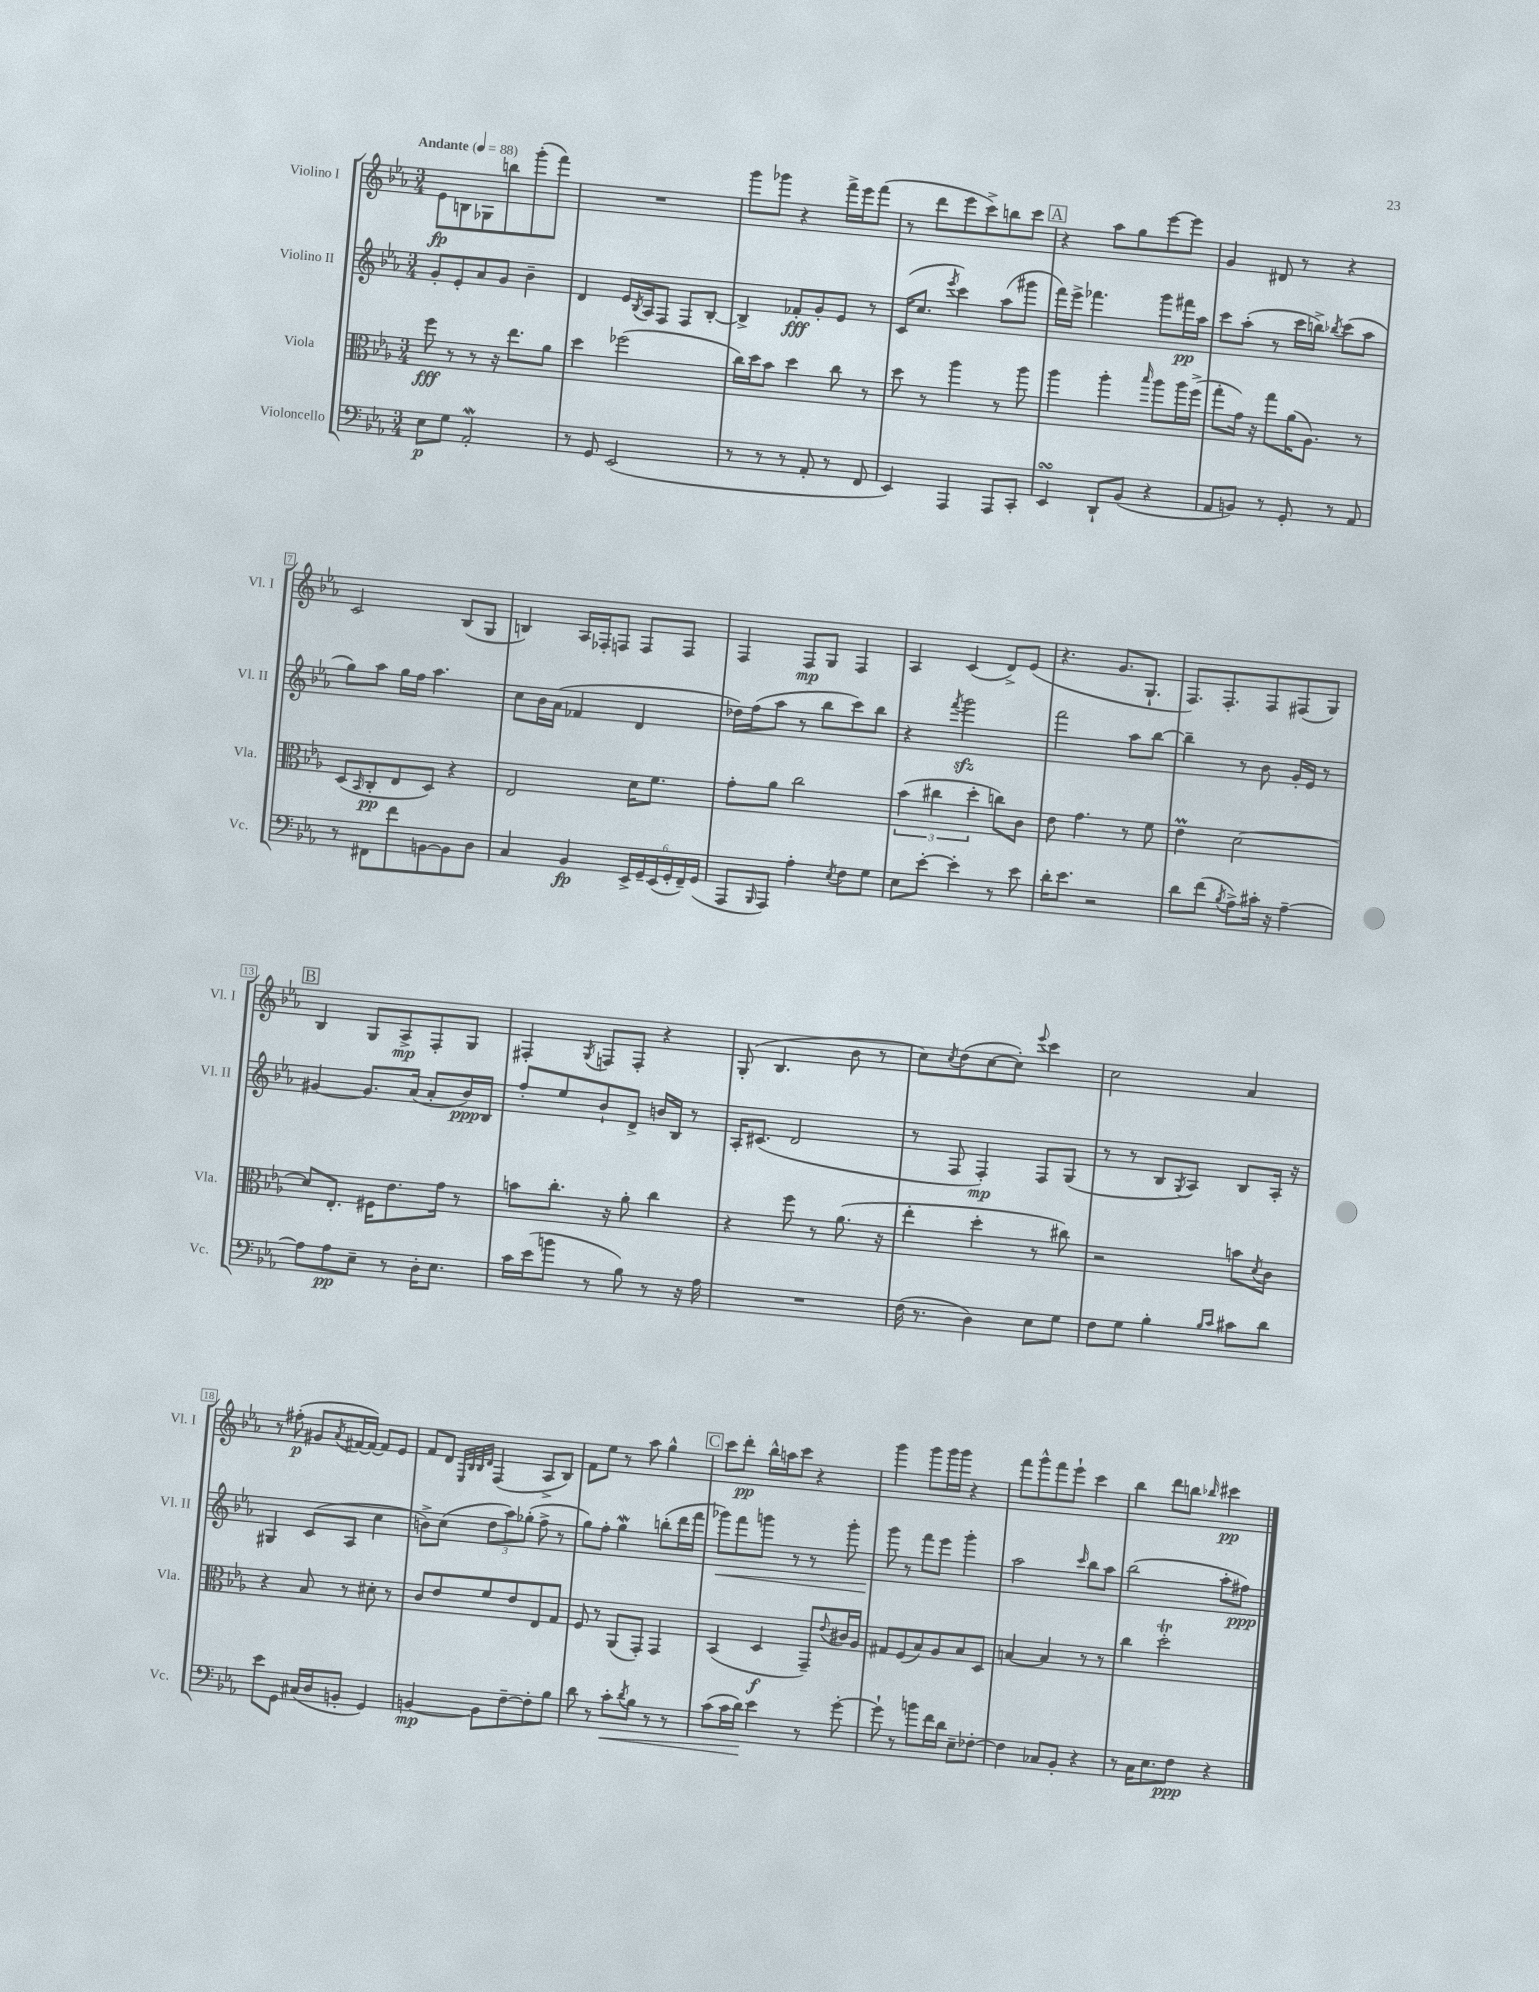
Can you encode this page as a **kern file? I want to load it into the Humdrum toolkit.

**kern	**dynam	**kern	**dynam	**kern	**dynam	**kern	**dynam
*part4	*part4	*part3	*part3	*part2	*part2	*part1	*part1
*staff4	*staff4	*staff3	*staff3	*staff2	*staff2	*staff1	*staff1
*I"Violoncello	*	*I"Viola	*	*I"Violino II	*	*I"Violino I	*
*I'Vc.	*	*I'Vla.	*	*I'Vl. II	*	*I'Vl. I	*
*clefF4	*	*clefC3	*	*clefG2	*	*clefG2	*
*k[b-e-a-]	*	*k[b-e-a-]	*	*k[b-e-a-]	*	*k[b-e-a-]	*
*M3/4	*	*M3/4	*	*M3/4	*	*M3/4	*
*MM88	*	*MM88	*	*MM88	*	*MM88	*
=1	=1	=1	=1	=1	=1	=1	=1
!	!	!	!	!	!	!LO:TX:a:B:t=Andante	!
8E-\L	p	8ff\	fff	8g'/L	.	8e-\L	fp
8G\J	.	8r	.	8e-'/	.	8Bn\	.
2AA-w'/	.	8r	.	8a-/	.	8G-X\	.
.	.	16r	.	8g/J	.	8bbn\	.
.	.	8.ee-\L	.	.	.	.	.
.	.	.	.	4b-~\	.	(8ggg'\	.
.	.	8a-\J	.	.	.	8fff\J)	.
=2	=2	=2	=2	=2	=2	=2	=2
8r	.	4dd\	.	4d/	.	2.r	.
8GG/	.	.	.	.	.	.	.
(2EE-/	.	(2ff-X\	.	16e-/LL	.	.	.
.	.	.	.	8qB-/	.	.	.
.	.	.	.	16A-/J	.	.	.
.	.	.	.	8F/J	.	.	.
.	.	.	.	8F/L	.	.	.
.	.	.	.	[8B-'/J	.	.	.
=3	=3	=3	=3	=3	=3	=3	=3
8r	.	16cc\LL)	.	4B-^/]	.	8ggg\L	.
.	.	16dd\J	.	.	.	.	.
8r	.	8b-\J	.	.	.	8ggg-X\J	.
8r	.	4dd\	.	8f-X'/L	fff	4r	.
8AA-'/	.	.	.	8g'/	.	.	.
8r	.	8cc\	.	8e-/J	.	16fff^\LL	.
.	.	.	.	.	.	16eee-\J	.
8FF/	.	8r	.	8r	.	(8fff\J	.
=4	=4	=4	=4	=4	=4	=4	=4
4EE-/)	.	8dd\	.	(16c/KL	.	8r	.
.	.	.	.	8.cc/J	.	.	.
.	.	8r	.	.	.	8ddd\L	.
.	.	.	.	8qeee-/	.	.	.
4AAA-/	.	4aa-\	.	4ccc\)	.	8eee-\	.
.	.	.	.	.	.	8ccc^\)	.
8AAA-/L	.	8r	.	(8aa-\L	.	8bbn\	.
8CC'/J	.	8aa-\	.	8ggg#X\J	.	8ccc\J	.
!!LO:REH:place=s1:t=A
=5	=5	=5	=5	=5	=5	=5	=5
4EE-sSSs/	.	4aa-\	.	16fff\LL)	.	4r	.
.	.	.	.	16eee-^\JJ	.	.	.
.	.	.	.	4.fff-X\	.	.	.
8DD`/L	.	4aa-'\	.	.	.	8aa-\L	.
(8BB-/J	.	.	.	.	.	8gg\	.
.	.	16qqbb-/	.	.	.	.	.
4r	.	8aa-\L	.	8ggg\L	.	[8eee-\	.
.	.	16aa-\L	.	16fff#X\L	pp	8eee-\J]	.
.	.	(16ff^\JJ	.	16aa-\JJ	.	.	.
=6	=6	=6	=6	=6	=6	=6	=6
8AA-/L	.	8gg'\L	.	8ccc\L	.	4g/	.
8BBn/J)	.	16g\Jk)	.	(8aa-'\J	.	.	.
.	.	16r	.	.	.	.	.
8r	.	8gg\L	.	8r	.	8d#X/	.
8GG'/	.	(16a-\K	.	16ccc\LL	.	8r	.
.	.	8.A-\J)	.	16bbn^\JJ)	.	.	.
.	.	.	.	8qbb-X/	.	.	.
8r	.	.	.	(8ccc\L	.	4r	.
8AA-/	.	8r	.	8aa-\J	.	.	.
!!LO:LB:g=z
=7	=7	=7	=7	=7	=7	=7	=7
8r	.	(8D/L	.	8gg\L)	.	2c/	.
.	.	16qqBB-/	.	.	.	.	.
8FF#X\L	.	8C'/	pp	8aa-\J	.	.	.
8f\	.	8E-/	.	16gg\LL	.	.	.
.	.	.	.	16ff\JJ	.	.	.
[8BBn\	.	8D/J)	.	4.aa-\	.	.	.
8BB\]	.	4r	.	.	.	(8B-/L	.
8D\J	.	.	.	.	.	8G/J	.
=8	=8	=8	=8	=8	=8	=8	=8
4C/	.	2E-/	.	8cc\L	.	4Bn/)	.
.	.	.	.	16b-\L	.	.	.
.	.	.	.	(16a-\JJ	.	.	.
4BB-/	fp	.	.	4f-X/	.	16A-/LL	.
.	.	.	.	.	.	16F-X'/J	.
.	.	.	.	.	.	8Fn/J	.
24EE-^/LL	.	16d\KL	.	4d/	.	8F/L	.
24GG~/	.	.	.	.	.	.	.
.	.	8.f\J	.	.	.	.	.
(24EE-/	.	.	.	.	.	.	.
24GG'/	.	.	.	.	.	8F/J	.
24FF~/)	.	.	.	.	.	.	.
(24GG/JJ	.	.	.	.	.	.	.
=9	=9	=9	=9	=9	=9	=9	=9
8AAA-/L	.	8g'\L	.	16dd-X\LL)	.	4F/	.
.	.	.	.	(16ff\J	.	.	.
16qqBBB-/	.	.	.	.	.	.	.
8AAA-/J)	.	8a-\J	.	8aa-\J	.	.	.
4A-'\	.	2cc\	.	8r	.	8F/L	mp
.	.	.	.	8bb-\L	.	8G/J	.
8qE-/	.	.	.	.	.	.	.
8F\L	.	.	.	8ccc\)	.	4F/	.
8G\J	.	.	.	8bb-\J	.	.	.
=10	=10	=10	=10	=10	=10	=10	=10
8E-\L	.	(6b-\	.	4r	.	4A-/	.
[8e-'\J	.	.	.	.	.	.	.
.	.	6cc#X\	.	.	.	.	.
.	.	.	.	8qfff/	.	.	.
4e-'\]	.	.	.	2gggzz\	.	(4c/	.
.	.	6dd'\	.	.	.	.	.
8r	.	8ccn\L)	.	.	.	8d^/L)	.
8e-\	.	8c\J	.	.	.	(8e-/J	.
=11	=11	=11	=11	=11	=11	=11	=11
16d'\KL	.	8e-\	.	2fff\	.	4.r	.
8.e-\J	.	.	.	.	.	.	.
.	.	4.g\	.	.	.	.	.
2r	.	.	.	.	.	.	.
.	.	.	.	.	.	8.g/L	.
.	.	8r	.	8aa-\L	.	.	.
.	.	.	.	.	.	8.G`/J	.
.	.	8f\	.	[8bb-\J	.	.	.
=12	=12	=12	=12	=12	=12	=12	=12
8d\L	.	4e-M\	.	4bb-~\]	.	8.F/L)	.
(8f\J	.	.	.	.	.	.	.
.	.	.	.	.	.	8.F'/	.
8qB-/	.	.	.	.	.	.	.
8A-^\L)	.	[2d\	.	8r	.	.	.
16c#X'\Jk	.	.	.	8b-\	.	8F/	.
16r	.	.	.	.	.	.	.
[4A-~\	.	.	.	16g'/LL	.	(8F#X/	.
.	.	.	.	16e-/JJ	.	.	.
.	.	.	.	8r	.	8G/J)	.
!!LO:LB:g=z
!!LO:REH:place=s1:t=B
=13	=13	=13	=13	=13	=13	=13	=13
8A-\L]	.	8d/L]	.	[4g#X/	.	4B-/	.
8A-\	pp	8.E-'/J	.	.	.	.	.
8E-~\J	.	.	.	8.g#/L]	.	8G/L	.
.	.	16F#X\KL	.	.	.	.	.
8r	.	8.e-\	.	.	.	8A-^/	mp
.	.	.	.	(16a-/Jk	.	.	.
16D'\KL	.	.	.	8a-'/L	.	8F'/	.
8.E-\J	.	16g\Jk	.	.	.	.	.
.	.	8r	.	16b-/L)	ppp	8G/J	.
.	.	.	.	16B-/JJ	.	.	.
=14	=14	=14	=14	=14	=14	=14	=14
16c\LL	.	8bn\L	.	8ff'/L	.	4F#X'/	.
(16e-\J	.	.	.	.	.	.	.
8bn\J	.	8.cc'\J	.	8ee-/	.	.	.
.	.	.	.	.	.	8qG/	.
8r	.	.	.	8b-`/	.	8Fn/L	.
.	.	16r	.	.	.	.	.
8B-\)	.	8a-'\	.	8d^/J	.	8F'/J	.
8r	.	4cc\	.	16bn/LL	.	4r	.
.	.	.	.	16B-/JJ	.	.	.
16r	.	.	.	8r	.	.	.
16A-\	.	.	.	.	.	.	.
=15	=15	=15	=15	=15	=15	=15	=15
2.r	.	4r	.	16A-'/KL	.	(8G'/	.
.	.	.	.	(8.c#X/J	.	.	.
.	.	.	.	.	.	4.B-/	.
.	.	8ff\	.	2d/	.	.	.
.	.	8r	.	.	.	.	.
.	.	(8.a-\	.	.	.	8b-\	.
.	.	.	.	.	.	8r	.
.	.	16r	.	.	.	.	.
=16	=16	=16	=16	=16	=16	=16	=16
(16F\	.	4ee-'\	.	8r	.	8cc\L)	.
8.r	.	.	.	.	.	.	.
.	.	.	.	.	.	8qcc/	.
.	.	.	.	8F/	.	(8dd\	.
4D\)	.	4dd'\	.	4F'/)	mp	[8cc\	.
.	.	.	.	.	.	8cc'\J])	.
.	.	.	.	.	.	8qqeee-/	.
8E-\L	.	8r	.	8F/L	.	4ccc\	.
8G\J	.	8cc#X\)	.	(8G/J	.	.	.
=17	=17	=17	=17	=17	=17	=17	=17
8F\L	.	2r	.	8r	.	2cc\	.
8G\J	.	.	.	8r	.	.	.
4B-'\	.	.	.	8B-/L	.	.	.
.	.	.	.	8qG/	.	.	.
.	.	.	.	8A-/J)	.	.	.
16qqB-/LL	.	.	.	.	.	.	.
16qqc/JJ	.	.	.	.	.	.	.
8c#X\L	.	8bn\L	.	8B-/L	.	4a-/	.
.	.	8qd/	.	.	.	.	.
8d\J	.	8c\J	.	16A-'/Jk	.	.	.
.	.	.	.	16r	.	.	.
!!LO:LB:g=z
=18	=18	=18	=18	=18	=18	=18	=18
8e-\L	.	4r	.	4G#X/	.	8r	.
8GG\J	.	.	.	.	.	(8ff#X'\	p
(16C#X/LL	.	8B-/	.	(8c/L	.	8g#X/L	.
16D/J	.	.	.	.	.	.	.
.	.	.	.	.	.	8qa-/	.
8BBn'/J	.	8r	.	8A-/J	.	[16f#X/L	.
.	.	.	.	.	.	16f#/JJ_)	.
4GG/)	.	8d#X'\	.	4cc\	.	8f#/L]	.
.	.	8r	.	.	.	8e-/J	.
=19	=19	=19	=19	=19	=19	=19	=19
[4BBn/	mp	8c/L	.	8bn^\L)	.	8f/L	.
.	.	8e-/	.	(8cc\J	.	8d/J	.
.	.	.	.	.	.	32qqE-/LLL	.
.	.	.	.	.	.	32qqB-/	.
.	.	.	.	.	.	32qqB-/	.
.	.	.	.	.	.	32qqd/JJJ	.
8BB\L]	.	8f/	.	12dd\L	.	(4F/	.
.	.	.	.	12aa-\)	.	.	.
[8F~\	.	8e-/	.	.	.	.	.
.	.	.	.	(12gg-X'\J	.	.	.
8F'\]	.	8E-/	.	8ff^\	.	8A-^/L	.
8B-\J	.	8G/J	.	8r	.	8B-/J)	.
=20	=20	=20	=20	=20	=20	=20	=20
8d\	.	8F/	.	8gg\L)	.	8f\L	.
8r	.	8r	.	8ff'\J	.	8ee-\J	.
!	!LO:HP:b	!	!	!	!	!	!
8c'\L	<	(8AA-/L	.	4ggW\	.	8r	.
8qd/	.	.	.	.	.	.	.
8B-\J	.	8GG'/J)	.	.	.	8aa-\	.
8r	.	4GG/	.	(8bbn'\L	.	4gg^^\	.
8r	.	.	.	16ddd\L	.	.	.
.	.	.	.	16fff\JJ	.	.	.
!!LO:REH:place=s1:t=C
=21	=21	=21	=21	=21	=21	=21	=21
!	!	!	!	!	!LO:HP:b	!	!
(8c\L	.	(4BB-/	.	8ggg-X\L)	<	8ccc\L	.
16c\L	.	.	.	8fff\	.	8ddd'\J	pp
16d\JJ)	.	.	.	.	.	.	.
4e-\	[	4D/	f	8gggn\J	.	16bb-^^\LL	.
.	.	.	.	.	.	16aan\J	.
.	.	.	.	8r	.	8ccc\J	.
8r	.	8GG~/L)	.	8r	.	4r	.
.	.	8qqe-/	.	.	.	.	.
[8g'\	.	16c#X/L	.	8ggg'\	.	.	.
.	.	16A-/JJ	.	.	.	.	.
=22	=22	=22	=22	=22	=22	=22	=22
8g`\]	.	8G#X/L	.	8ggg\	.	4ggg\	.
8r	.	(8F/	.	8r	[	.	.
8bn\L	.	8B-/)	.	8fff\L	.	8ggg\L	.
16f\L	.	8A-/	.	8eee-\J	.	16ggg\L	.
16d\JJ	.	.	.	.	.	16ggg\JJ	.
8E-~\L	.	8B-/	.	4ggg'\	.	4r	.
[8F-X'\J	.	8D/J	.	.	.	.	.
=23	=23	=23	=23	=23	=23	=23	=23
4F-\]	.	[4Bn/	.	2aa-\	.	8fff\L	.
.	.	.	.	.	.	8ggg^^\	.
8C-X/L	.	4B/]	.	.	.	8fff\	.
8BB-'/J	.	.	.	.	.	8eee-`\J	.
.	.	.	.	16qqccc/	.	.	.
4r	.	8r	.	8bb-\L	.	4ccc\	.
.	.	8r	.	8aa-\J	.	.	.
=24	=24	=24	=24	=24	=24	=24	=24
8r	.	4cc\	.	(2bb-\	.	4bb-\	.
16C\KL	.	.	.	.	.	.	.
8.E-\	.	.	.	.	.	.	.
.	.	2ddt'\	.	.	.	8ddd\L	.
8F\J	ppp	.	.	.	.	8bbn\J	.
.	.	.	.	.	.	16qqbb-X/	.
4r	.	.	.	8aa-'\L	.	4ccc#X\	pp
.	.	.	.	8ff#X\J)	ppp	.	.
==	==	==	==	==	==	==	==
*-	*-	*-	*-	*-	*-	*-	*-
